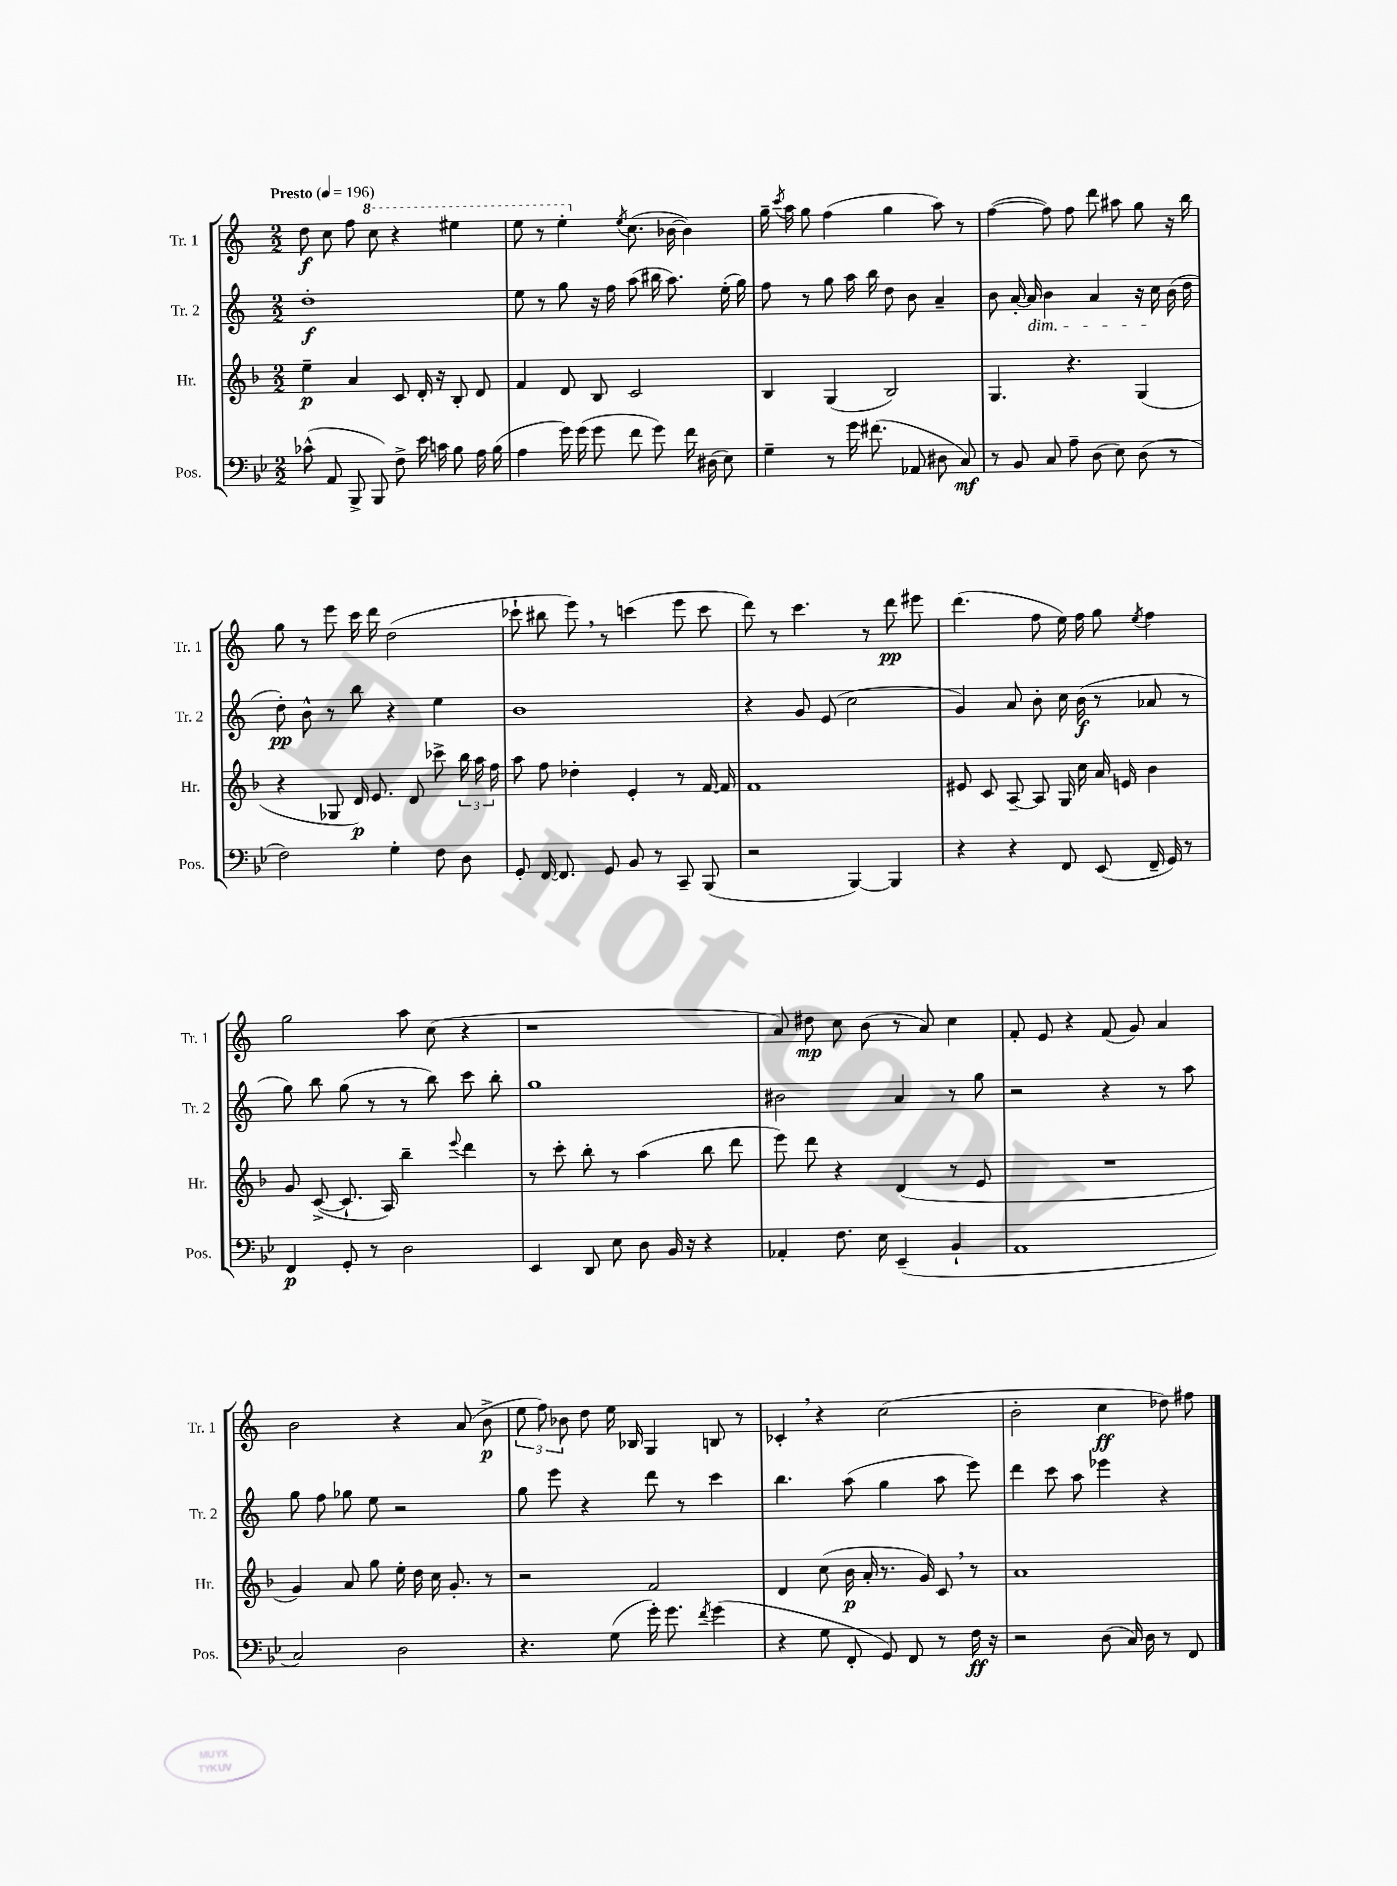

**kern	**dynam	**kern	**dynam	**kern	**dynam	**kern	**dynam
*part4	*part4	*part3	*part3	*part2	*part2	*part1	*part1
*staff4	*staff4	*staff3	*staff3	*staff2	*staff2	*staff1	*staff1
*I"Pos.	*	*I"Hr.	*	*I"Tr. 2	*	*I"Tr. 1	*
*I'Pos.	*	*I'Hr.	*	*I'Tr. 2	*	*I'Tr. 1	*
*clefF4	*	*clefG2	*	*clefG2	*	*clefG2	*
*k[b-e-]	*	*k[b-]	*	*k[]	*	*k[]	*
*M2/2	*	*M2/2	*	*M2/2	*	*M2/2	*
*MM196	*	*MM196	*	*MM196	*	*MM196	*
=1	=1	=1	=1	=1	=1	=1	=1
!	!	!	!	!	!	!LO:TX:a:B:t=Presto	!
(8c-X^^\	.	4ee~\	p	1dd'	f	8dd\	f
8AA/	.	.	.	.	.	8cc\	.
8BBB-^/	.	4a/	.	.	.	8ff\	.
*	*	*	*	*	*	*8va	*
8BBB-/)	.	.	.	.	.	8ccc\	.
8F^\	.	8c/	.	.	.	4r	.
16e-\	.	16d'/	.	.	.	.	.
16cn\	.	16r	.	.	.	.	.
8B-\	.	8B-'/	.	.	.	4eee#X\	.
16A\	.	8d/	.	.	.	.	.
(16B-\	.	.	.	.	.	.	.
=2	=2	=2	=2	=2	=2	=2	=2
4A\	.	4f/	.	8ee\	.	8eee\	.
.	.	.	.	8r	.	8r	.
16g\)	.	8d/	.	8gg\	.	4eee'\	.
(16g\	.	.	.	.	.	.	.
8g\	.	8B-/	.	16r	.	.	.
.	.	.	.	16ff\	.	.	.
*	*	*	*	*	*	*X8va	*
.	.	.	.	.	.	8qee/	.
8f\	.	2c/	.	(8aa\	.	(8.cc\	.
8g\)	.	.	.	16bb#X\	.	.	.
.	.	.	.	8.aa\)	.	[16b-X\	.
16f\	.	.	.	.	.	4b-\])	.
(16D#X\	.	.	.	.	.	.	.
8E-\)	.	.	.	(16ee'\	.	.	.
.	.	.	.	16gg\)	.	.	.
=3	=3	=3	=3	=3	=3	=3	=3
4G~\	.	4B-/	.	8ff\	.	16gg~\	.
.	.	.	.	.	.	8qccc/	.
.	.	.	.	.	.	16aa\	.
.	.	.	.	8r	.	8gg\	.
8r	.	(4G/	.	8gg\	.	(4ff\	.
16g\	.	.	.	16aa\	.	.	.
(8.f#X\	.	.	.	16bb\	.	.	.
.	.	2B-/)	.	8dd\	.	4gg\	.
8AA-X/	.	.	.	8b\	.	.	.
8D#X\	.	.	.	4a~/	.	8aa\)	.
8C/)	mf	.	.	.	.	8r	.
=4	=4	=4	=4	=4	=4	=4	=4
8r	.	4.G/	.	8b\	.	([4ff\	.
8BB-/	.	.	.	[16a'/	.	.	.
!	!	!	!	!LO:TX:b:i:t=dim.	!	!	!
.	.	.	.	16a/]	.	.	.
8C/	.	.	.	4b\	.	8ff\])	.
8A~\	.	4.r	.	.	.	8ff\	.
(8D\	.	.	.	4a/	.	8ddd\	.
8E-\)	.	.	.	.	.	8aa#X\	.
(8D\	.	(4G/	.	16r	.	8gg\	.
.	.	.	.	16cc\	.	.	.
8r	.	.	.	(16b\	.	16r	.
.	.	.	.	16dd\	.	16bb\	.
!!LO:LB:g=z
=5	=5	=5	=5	=5	=5	=5	=5
2F\)	.	4r	.	8dd'\)	pp	8gg\	.
.	.	.	.	8b^^\	.	8r	.
.	.	8G-X/	.	8r	.	8eee\	.
.	.	16d/)	p	8bb\	.	16ccc\	.
.	.	8.e/	.	.	.	16ddd\	.
4G'\	.	.	.	4r	.	(2dd\	.
.	.	8d/	.	.	.	.	.
8F\	.	8ccc-X^\	.	4ee\	.	.	.
8D\	.	24bb-\	.	.	.	.	.
.	.	24aa\	.	.	.	.	.
.	.	24ff\	.	.	.	.	.
=6	=6	=6	=6	=6	=6	=6	=6
8GG'/	.	8aa\	.	1b	.	8ccc-X`\	.
[16FF/	.	8ff\	.	.	.	8bb#X\	.
8.FF/]	.	.	.	.	.	.	.
.	.	4dd-X'\	.	.	.	8eee,\)	.
8GG/	.	.	.	.	.	8r	.
8BB-/	.	4e'/	.	.	.	(4cccn\	.
8r	.	.	.	.	.	.	.
8CC~/	.	8r	.	.	.	8eee\	.
(8BBB-/	.	[16f/	.	.	.	8ccc\	.
.	.	16f/]	.	.	.	.	.
=7	=7	=7	=7	=7	=7	=7	=7
2r	.	1f	.	4r	.	8ddd\)	.
.	.	.	.	.	.	8r	.
.	.	.	.	8g/	.	4.ccc\	.
.	.	.	.	(8e/	.	.	.
[4BBB-/)	.	.	.	2cc\	.	.	.
.	.	.	.	.	.	8r	.
4BBB-/]	.	.	.	.	.	8ddd\	pp
.	.	.	.	.	.	8eee#X\	.
=8	=8	=8	=8	=8	=8	=8	=8
4r	.	8e#X/	.	4g/)	.	(4.ddd\	.
.	.	8c/	.	.	.	.	.
4r	.	[8A~/	.	8a/	.	.	.
.	.	8A/]	.	8b'\	.	8ff\	.
8FF/	.	16G/	.	16cc\	.	16ee\)	.
.	.	16cc\	.	(16b\	f	16ff\	.
(8EE-/	.	16a/	.	8r	.	8gg\	.
.	.	16en/	.	.	.	.	.
.	.	.	.	.	.	8qee/	.
16FF~/	.	4b-\	.	8a-X/	.	4ff\	.
16GG/)	.	.	.	.	.	.	.
8r	.	.	.	8r	.	.	.
!!LO:LB:g=z
=9	=9	=9	=9	=9	=9	=9	=9
4FF/	p	8g/	.	8gg\)	.	2gg\	.
.	.	([8c^/	.	8bb\	.	.	.
8GG'/	.	8.c`/]	.	(8gg\	.	.	.
8r	.	.	.	8r	.	.	.
.	.	16A/)	.	.	.	.	.
2D\	.	4bb-~\	.	8r	.	8aa\	.
.	.	.	.	8bb\)	.	(8cc\	.
.	.	8qqeee/	.	.	.	.	.
.	.	4ddd\	.	8ccc\	.	4r	.
.	.	.	.	8bb'\	.	.	.
=10	=10	=10	=10	=10	=10	=10	=10
4EE-/	.	8r	.	1gg	.	1r	.
.	.	8ccc'\	.	.	.	.	.
8DD/	.	8bb-'\	.	.	.	.	.
8E-\	.	8r	.	.	.	.	.
8D\	.	(4aa\	.	.	.	.	.
16BB-/	.	.	.	.	.	.	.
16r	.	.	.	.	.	.	.
4r	.	8bb-\	.	.	.	.	.
.	.	8ddd\	.	.	.	.	.
=11	=11	=11	=11	=11	=11	=11	=11
4AA-X'/	.	8eee\)	.	2b#X\	.	8a/)	.
.	.	8ddd\	.	.	.	8dd#X\	mp
8.F\	.	4r	.	.	.	8cc\	.
.	.	.	.	.	.	(8b\	.
16E-\	.	.	.	.	.	.	.
(4EE-~/	.	(4d/	.	4a/	.	8r	.
.	.	.	.	.	.	8a/)	.
4BB-`/	.	8r	.	8r	.	4cc\	.
.	.	8e/	.	8gg\	.	.	.
=12	=12	=12	=12	=12	=12	=12	=12
1AA	.	1r	.	2r	.	8f'/	.
.	.	.	.	.	.	8e/	.
.	.	.	.	.	.	4r	.
.	.	.	.	4r	.	(8f/	.
.	.	.	.	.	.	8g/)	.
.	.	.	.	8r	.	4a/	.
.	.	.	.	8aa\	.	.	.
!!LO:LB:g=z
=13	=13	=13	=13	=13	=13	=13	=13
2C/)	.	4g/)	.	8gg\	.	2b\	.
.	.	.	.	8ff\	.	.	.
.	.	8a/	.	8gg-X\	.	.	.
.	.	8gg\	.	8ee\	.	.	.
2D\	.	16ee'\	.	2r	.	4r	.
.	.	16dd\	.	.	.	.	.
.	.	16cc\	.	.	.	.	.
.	.	8.g'/	.	.	.	.	.
.	.	.	.	.	.	(8a/	.
.	.	8r	.	.	.	8b^\	p
=14	=14	=14	=14	=14	=14	=14	=14
4.r	.	2r	.	8gg\	.	12ee\	.
.	.	.	.	.	.	12ff\)	.
.	.	.	.	8eee\	.	.	.
.	.	.	.	.	.	12b-X\	.
.	.	.	.	4r	.	8dd\	.
(8G\	.	.	.	.	.	16ee\	.
.	.	.	.	.	.	16B-X/	.
16g'\)	.	2f/	.	8ddd\	.	4G/	.
8.g\	.	.	.	.	.	.	.
.	.	.	.	8r	.	.	.
8qf/	.	.	.	.	.	.	.
(4g\	.	.	.	4ccc\	.	8Bn/	.
.	.	.	.	.	.	8r	.
=15	=15	=15	=15	=15	=15	=15	=15
4r	.	4d/	.	4.bb\	.	4c-X',/	.
8G\	.	(8cc\	.	.	.	4r	.
8FF'/	.	16b-\	p	(8aa\	.	.	.
.	.	16a'/	.	.	.	.	.
8GG/)	.	8.r	.	4gg\	.	(2cc\	.
8FF/	.	.	.	.	.	.	.
.	.	16g/)	.	.	.	.	.
8r	.	8c,/	.	8aa\	.	.	.
16F\	ff	8r	.	8eee\)	.	.	.
16r	.	.	.	.	.	.	.
=16	=16	=16	=16	=16	=16	=16	=16
2r	.	1a	.	4ddd\	.	2b'\	.
.	.	.	.	8ccc\	.	.	.
.	.	.	.	8aa\	.	.	.
(8D\	.	.	.	4eee-X\	.	4cc\	ff
16C/)	.	.	.	.	.	.	.
16D\	.	.	.	.	.	.	.
8r	.	.	.	4r	.	8dd-X\)	.
8FF/	.	.	.	.	.	8ff#X\	.
==	==	==	==	==	==	==	==
*-	*-	*-	*-	*-	*-	*-	*-
